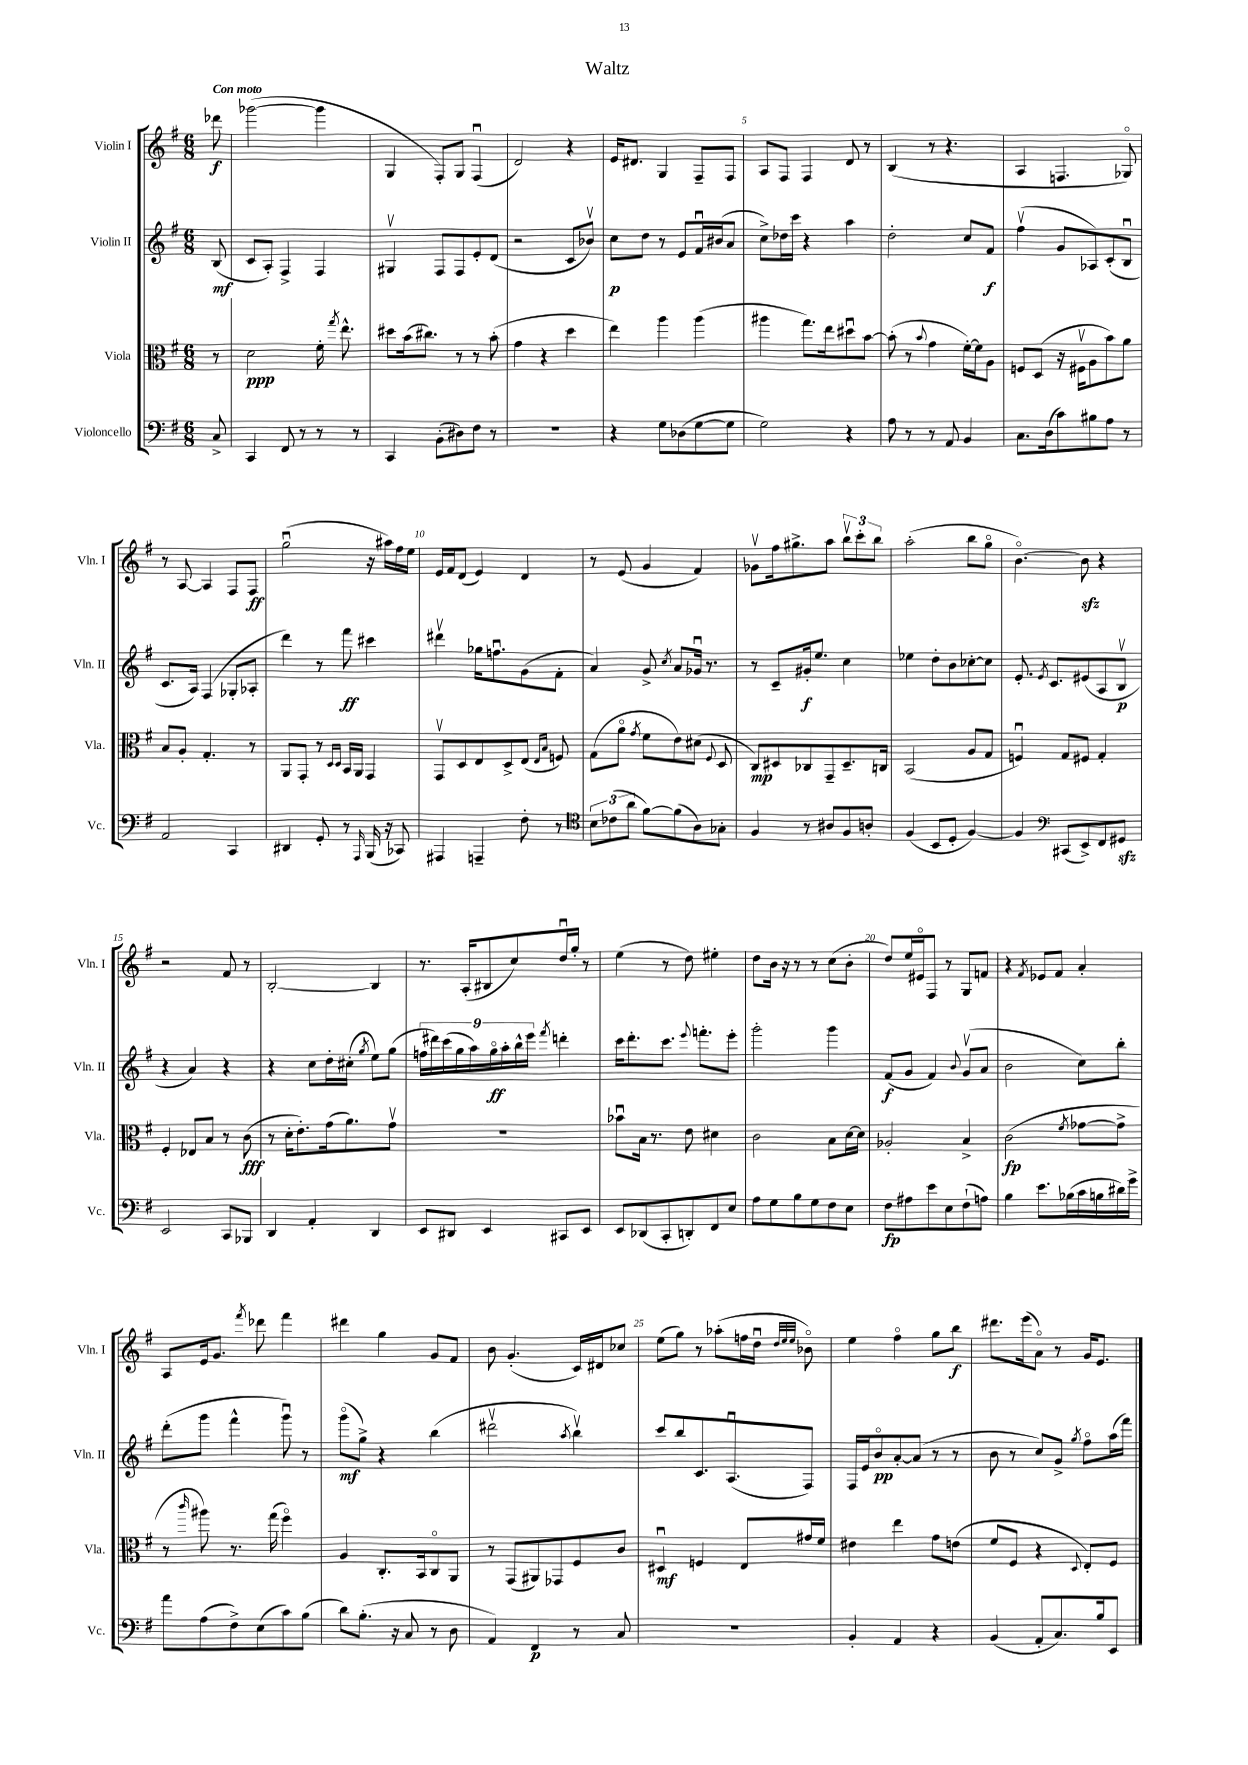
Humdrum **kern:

**kern	**kern	**kern	**kern
*staff4	*staff3	*staff2	*staff1
*clefF4	*clefC3	*clefG2	*clefG2
*k[f#]	*k[f#]	*k[f#]	*k[f#]
*M6/8	*M6/8	*M6/8	*M6/8
8C^/	8r	(8B/	8ddd-\
=	=	=	=
4CC/	2d\	8c/L	([2ggg-\
.	.	8A'/J)	.
8FF#/	.	4F#^/	.
8r	.	.	.
8r	16f#'\	4F#/	4ggg-\]
.	8qgg/	.	.
.	8.ee^^\	.	.
8r	.	.	.
=	=	=	=
4CC/	8dd#\L	4G#v/	4G/
.	(16b\k	.	.
.	8.cc#\J)	.	.
(8BB'\L	.	8F#/L	8F#'/L)
8D#\)	8r	8F#/	8G/J
8F#\J	8r	8e'/	(4F#u/
8r	(8b'\	(8d/J	.
=	=	=	=
2.r	4g\	2r	2d/)
.	4r	.	.
.	4dd\	8c/L	4r
.	.	8b-v/J)	.
=	=	=	=
4r	4ee\)	8cc\L	16e/LK
.	.	.	8.d#/J
.	.	8dd\J	.
8G\L	4aa\	8r	4G/
(8D-\	.	8e/L	.
[8G\	(4aa\	16f#u/L	8F#~/L
.	.	(16b#/J	.
8G\]J	.	8a/J	8F#/J
=	=	=	=
2G\)	4aa#\	8cc^\L)	8A/L
.	.	16dd-\L	8F#/J
.	.	16ccc\JJ	.
.	8.gg\L)	4r	4F#/
.	16ee\k	.	.
4r	8dd#u\	4aa\	8d/
.	[8b\J	.	8r
=	=	=	=
8A\	(8b'\]	2dd'\	(4B/
8r	8r	.	.
.	8qqb/	.	.
8r	4g\	.	8r
8AA/	.	.	4.r
4BB/	[16f#'\LL)	8cc/L	.
.	16f#\]J	.	.
.	8A\J	8f#/J	.
=	=	=	=
8.C\L	8F/L	(4ff#v\	4A/
.	(8D/J	.	.
(16D\k	.	.	.
8c\)	16r	8g/L	4.F/
.	16F#v\LK	.	.
8B#\	8A\	8A-/)	.
8A\J	8b\)	(8c'/	.
8r	8a\J	8Bu/J	8G-o/)
=	=	=	=
2AA/	8B/L	8.c/L	8r
.	8A'/J	.	[8A/
.	.	16A/Jk)	.
.	4.G'/	(4F#/	4A/]
4CC/	.	8G-'/L	8F#/L
.	8r	8A-'/J	8F#/J
=	=	=	=
4DD#/	8AA/L	4ddd\)	(2ggu\
.	8GG'/J	.	.
8GG'/	8r	8r	.
.	16qqD/LL	.	.
.	16qqD/JJ	.	.
8r	16BB/LL	8fff#\	.
.	16AA/JJ	.	.
16qqAAA/	.	.	.
(16BBB/	4GG/	4ccc#\	16r
16r	.	.	16aa#\LL)
8CC-/)	.	.	16ff#\
.	.	.	16ee\JJ
=	=	=	=
4AAA#/	8GGv/L	4ddd#v\	16e/LL
.	.	.	16f#/J
.	8D/	.	(8d/J
4AAA~/	8E/	16gg-\LK	4e/)
.	.	8.ffu\	.
.	8D^/	.	.
8F#'\	(8E/J	(8g\	4d/
.	16qqE/LL	.	.
.	16qqB/JJ	.	.
8r	8F/)	8f#'\J	.
=	=	=	=
*clefC4	*	*	*
12B\L	(8G\L	4a/)	8r
(12c-\	.	.	.
.	8ao\J	.	(8e/
12a\J	.	.	.
.	8qg/	.	.
[8f#\L)	8f#\L	8g^/	4g/
.	.	8qcc/	.
(8f#\]	8e\)	8a/L	.
8A\)	(8d#\J	16g-u/Jk	4f#/)
.	.	8.r	.
.	8qqF#/	.	.
8G-'\J	8D/	.	.
=	=	=	=
4F#/	8C/L)	8r	8g-v\L
.	8D#/	8c~/L	16ff#\k
.	.	.	8.gg#^\
8r	8C-/	16g#'/k	.
.	.	8.ee/J	.
8A#/L	8GG~/	.	8aa\J
8F#/	8.D#~/	4cc\	12bbv\L
.	.	.	12ccc'\
8A'/J	.	.	.
.	.	.	12bb\J
.	16C/Jk	.	.
=	=	=	=
(4F#/	(2BB/	4ee-\	(2aa'\
8BB/L	.	8dd'\L	.
8D'/J	.	8b\	.
[4F#/)	8A/L	[8cc-'\	8bb\L
.	8G/J	8cc-\]J	8ggo\J
=	=	=	=
4F#/]	4Fu/)	8.e'/	[4.bo\)
.	.	8qe/	.
.	.	8.c/L	.
*clefF4	*	*	*
(8CC#/L	8G/L	.	.
8EE^/)	8F#/J	(8e#/	8b\]
8FF#/	4G'/	8A/	4r
8GG#/J	.	8Bv/J	.
=	=	=	=
2EE/	4F#'/	4r	2r
.	8E-/L	4a/)	.
.	8B/J	.	.
8CC/L	8r	4r	8f#/
8BBB-/J	(8c\	.	8r
=	=	=	=
4DD/	8r	4r	[2B'/
.	16d'\LK	.	.
.	8.e'\)	.	.
4AA'/	.	8cc\L	.
.	(16g\k	16dd'\L	.
.	8.a\)	(16cc#'\JJ	.
.	.	8qgg/	.
4DD/	.	8ee\L)	4B/]
.	8gv\J	(8gg\J	.
=	=	=	=
8EE/L	2.r	18ff\LL	8.r
.	.	18ddd#\)	.
.	.	(18ccc\	.
8DD#/J	.	.	.
.	.	18gg\	.
.	.	.	(16A'/LK
.	.	18aa\)	.
4EE/	.	.	8B#/
.	.	18ggo\	.
.	.	18aa'\	.
.	.	.	8cc/)
.	.	18bb^^\	.
.	.	18eee\JJ	.
.	.	8qfff#/	.
8CC#/L	.	4ddd'\	16ddu/L
.	.	.	16gg'/JJ
8EE/J	.	.	8r
=	=	=	=
8EE/L	8b-u\L	16ccc\LK	(4ee\
.	.	8.ddd'\	.
(8DD-/	16B\Jk	.	.
.	8.r	.	.
8CC'/	.	8.ccc\J	8r
8DD'/)	8e\	.	8dd\)
.	.	8qqeee/	.
.	.	8.fff'\L	.
8FF#/	4d#\	.	4ee#'\
8E/J	.	8eee'\J	.
=	=	=	=
8A\L	2c\	2ggg'\	8dd\L
8G\	.	.	16b\Jk
.	.	.	16r
8B\	.	.	8r
8G\	.	.	8r
8F#\	8B\L	4ggg\	(8cc\L
8E\J	[16d\L	.	8b'\J
.	16d\]JJ	.	.
=	=	=	=
8F#\L	2A-'/	(8f#/L	8dd/L)
8A#\	.	8g/J	16ee/L
.	.	.	16e#o/J
8e\	.	4f#/)	8F#/J
8E\	.	.	8r
.	.	8qqb/	.
(8F#`\	4B^/	(8gv/L	8G/L
8A\J)	.	8a/J	8f/J
=	=	=	=
4B\	(2c\	2b\	4r
.	.	.	8qf#/
8.e\L	.	.	8e-/L
.	.	.	8f#/J
(16B-\L	.	.	.
.	8qf#/	.	.
16c\	[8g-\L	8cc\L)	4a'/
16B\	.	.	.
16d#\)	8g-^\]J	8bb'\J	.
16g^\JJ	.	.	.
=	=	=	=
8a\L	8r	(8ddd'\L	8A/L
.	16qqccc/	.	.
(8A\	8aa#\)	8ggg\J	16e/k
.	.	.	8.g/J
8F#^\)	8.r	4fff#^^\	.
.	.	.	8qfff#/
(8E\	.	.	8ddd-\
.	(16gg\	.	.
8c\)	4ff#o\)	8gggu\)	4fff#\
(8B\J	.	8r	.
=	=	=	=
8d\L)	4A/	(8gggo\L	4ddd#\
(8.B'\J	.	8gg^\J)	.
.	8.C'/L	4r	4gg\
16r	.	.	.
8C/	.	.	.
.	16BB/k	.	.
8r	8Co/	(4bb\	8g/L
8D\	8AA/J	.	8f#/J
=	=	=	=
4AA/)	8r	2ddd#v\	8b\
.	(8GG/L	.	(4.g'/
4FF#/	8AA#/)	.	.
.	8GG-/	.	.
.	.	8qaa/	.
8r	8F#/	4bbv\)	16c/LL)
.	.	.	16d#/J
8C/	8c/J	.	8cc-/J
=	=	=	=
2.r	4D#u/	8ccc/L	(8ee\L
.	.	8bb/	8gg\J)
.	4F/	8.c/	8r
.	.	.	(8aa-'\L
.	.	(8.Au/	.
.	8E/L	.	16ff\L
.	.	.	16ddu\JJ
.	.	.	32qqdd/LLL
.	.	.	32qqee/
.	.	.	32qqee/JJJ
.	16g#/L	8F#/J)	8b-o\)
.	16f#/JJ	.	.
=	=	=	=
4BB'/	4e#\	16F#/LL	4ee\
.	.	16e/J	.
.	.	8bo/	.
4AA/	4ee\	[8a'/	4ff#o\
.	.	(8a/]J	.
4r	8g\L	8r	8gg\L
.	(8e\J	8r	8bb\J
=	=	=	=
(4BB/	8f#/L	8b\	8.ddd#\L
.	8F#/J	8r	.
.	.	.	(16eee\k
8AA'/L	4r	8cc/L)	8ao\J)
8.C/)	.	8g^/J	8r
.	8qqD/	8qgg/	.
.	8E'/L)	8ff#o\L	16g/LK
16B/k	.	.	8.e/J
8EE/J	8F#/J	(16aa\L	.
.	.	16fff#\JJ)	.
==	==	==	==
*-	*-	*-	*-
